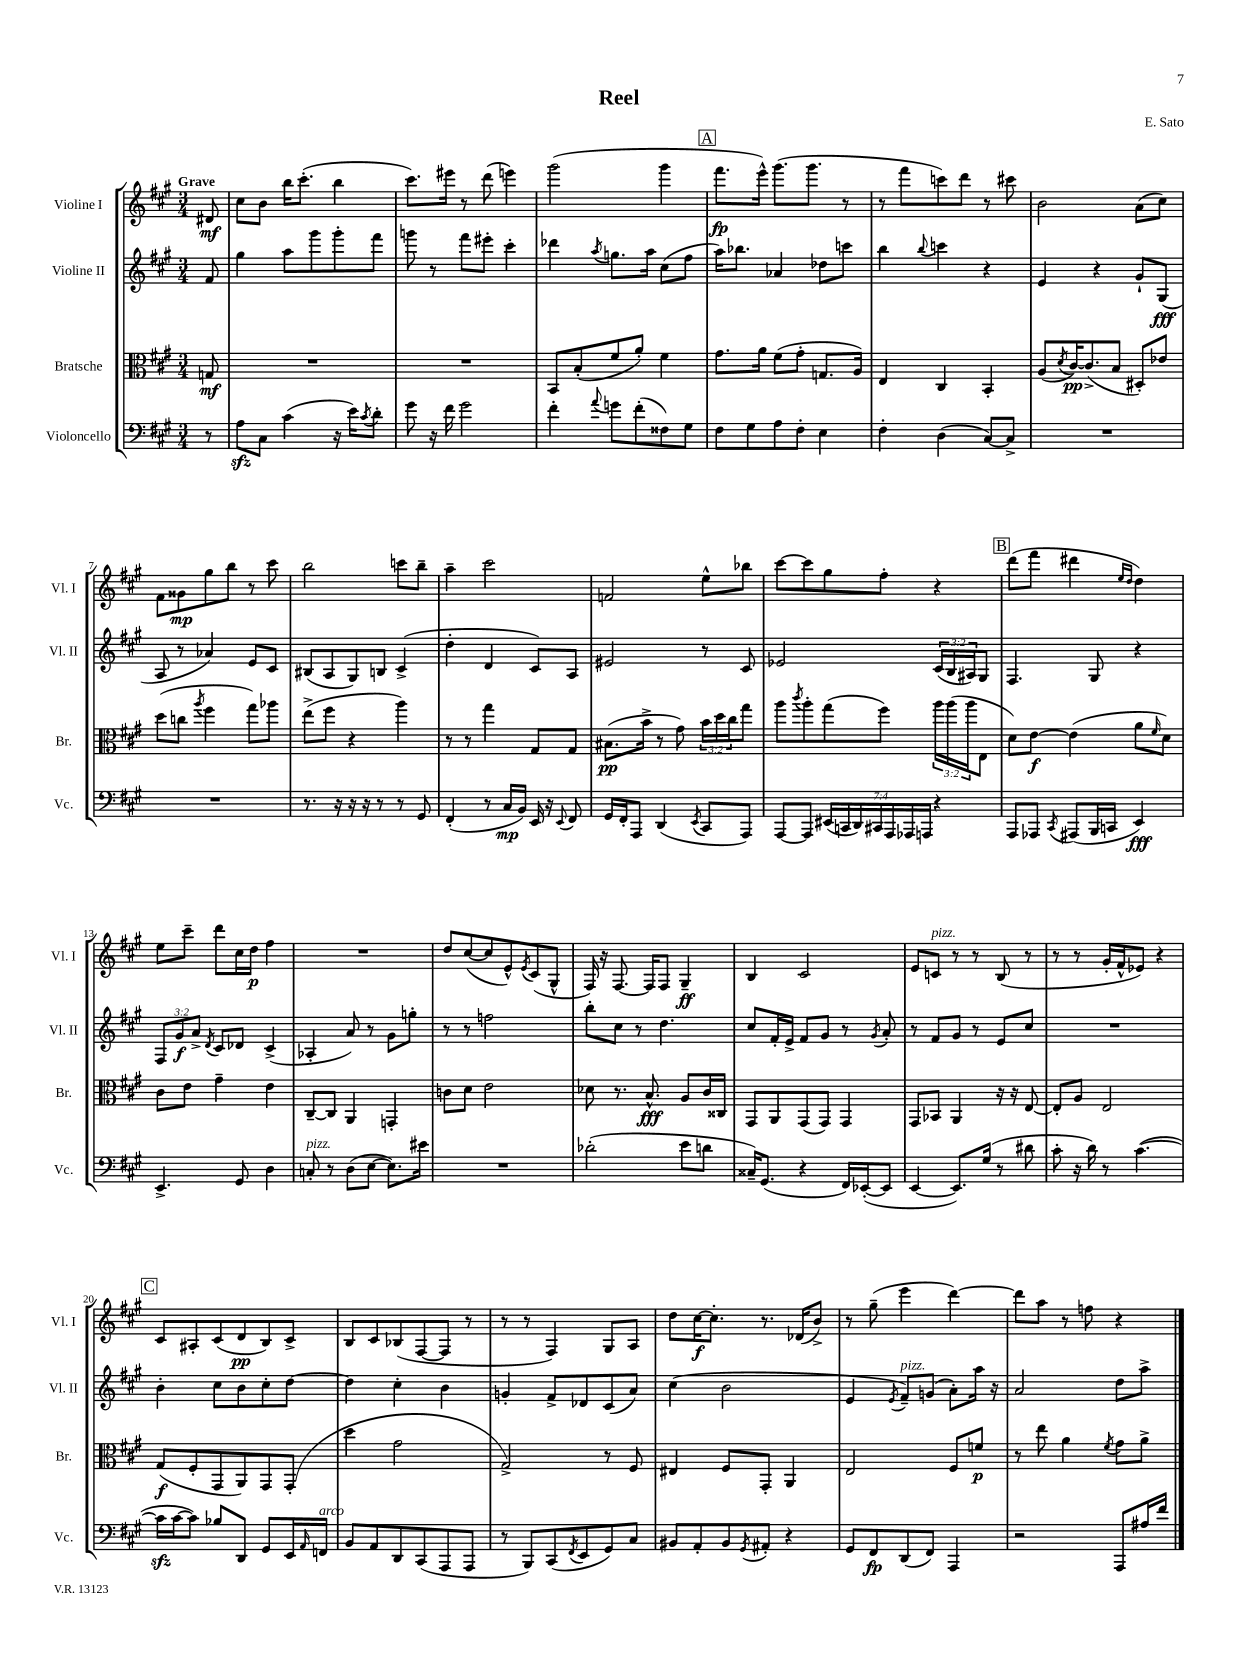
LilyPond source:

\header { title = "Reel" composer = "E. Sato" }
<<
\new StaffGroup <<
\new Staff = "s0" \with { instrumentName = "Violine I" shortInstrumentName = "Vl. I" } {
    \clef treble \key a \major \numericTimeSignature \time 3/4 \partial 8 \tempo "Grave"
    dis'8\mf |
    cis''8 b'8 b''16 cis'''8.-.( b''4 |
    cis'''8.) eis'''16 r8 d'''8( e'''4) |
    gis'''2( gis'''4 |
    \mark \markup { \box "A" } fis'''8.\fp e'''16-^) gis'''8.( gis'''8. r8 |
    r8 fis'''8 c'''8) d'''8 r8 cis'''8 |
    b'2 a'8( cis''8) |
    fis'8 gisis'8\mp gis''8 b''8 r8 cis'''8 |
    b''2 c'''8 b''8-- |
    a''4-- cis'''2 |
    f'2 e''8-^ bes''8 |
    cis'''8~ cis'''8 gis''8 fis''8-. r4 |
    \mark \markup { \box "B" } d'''8( fis'''8 dis'''4 \grace { e''16 d''16 } d''4) |
    e''8 cis'''8-- d'''8 cis''16 d''16\p fis''4 |
    R2. |
    d''8 cis''8~( cis''8 e'8-^) \acciaccatura { e'8 } cis'8( gis8-^ |
    fis16) r16 fis8.~ fis16 fis8 gis4--\ff |
    b4 cis'2 |
    e'8 c'8^\markup { \italic "pizz." } r8 r8 b8( r8 |
    r8 r8 gis'16-. fis'16-^ ees'8) r4 |
    \mark \markup { \box "C" } cis'8 ais8-. cis'8( d'8\pp b8) cis'8-> |
    b8 cis'8 bes8( fis8~ fis8 r8 |
    r8 r8 fis4) gis8 a8 |
    d''8 cis''16~\f cis''8.-. r8. des'16( b'8->) |
    r8 gis''8--( e'''4 d'''4~) |
    d'''8 a''8 r8 f''8 r4 \bar "|." |
}
\new Staff = "s1" \with { instrumentName = "Violine II" shortInstrumentName = "Vl. II" } {
    \clef treble \key a \major \numericTimeSignature \time 3/4 \override Staff.TupletNumber.text = #tuplet-number::calc-fraction-text \partial 8
    fis'8 |
    gis''4 a''8 gis'''8 gis'''8-. fis'''8 |
    g'''8 r8 fis'''8 eis'''8-. cis'''4-. |
    des'''4 \acciaccatura { a''8 } g''8. a''16 cis''8( fis''8 |
    \mark \markup { \box "A" } a''16) bes''8. aes'4 des''8 c'''8 |
    b''4 \appoggiatura { b''8 } c'''4 r4 |
    e'4 r4 gis'8-! gis8\fff( |
    a8 r8 aes'4) e'8 cis'8 |
    bis8( a8 gis8) b8 cis'4->( |
    d''4-. d'4 cis'8) a8 |
    eis'2 r8 cis'8 |
    ees'2 \tuplet 3/2 { cis'16( b16 ais16) } gis8 |
    \mark \markup { \box "B" } fis4. gis8 r4 |
    \tuplet 3/2 { fis8 gis'8\f a'8-> } \acciaccatura { d'8 } cis'8 des'8 cis'4->( |
    aes4-. a'8) r8 gis'8 g''8-. |
    r8 r8 f''2 |
    b''8-. cis''8 r8 d''4. |
    cis''8 fis'16-. e'16-> fis'8 gis'8 r8 \acciaccatura { gis'8 } a'8-. |
    r8 fis'8 gis'8 r8 e'8 cis''8 |
    R2. |
    \mark \markup { \box "C" } b'4-. cis''8 b'8 cis''8-. d''8~ |
    d''4 cis''4-. b'4 |
    g'4-. fis'8-> des'8 cis'8( a'8) |
    cis''4( b'2 |
    e'4 \acciaccatura { e'8 } fis'8--^\markup { \italic "pizz." }) g'8( a'8-.) a''16 r16 |
    a'2 d''8 a''8-> \bar "|." |
}
\new Staff = "s2" \with { instrumentName = "Bratsche" shortInstrumentName = "Br." } {
    \clef alto \key a \major \numericTimeSignature \time 3/4 \override Staff.TupletNumber.text = #tuplet-number::calc-fraction-text \partial 8
    g8\mf |
    R2. |
    R2. |
    b,8 b8-.( fis'8 a'8-.) fis'4 |
    \mark \markup { \box "A" } gis'8. a'16 fis'8( gis'8-. g8. a16) |
    e4 cis4 b,4-. |
    a8( \acciaccatura { d'8 } cis'16~\pp) cis'8.->( b8 dis8-.) ees'8 |
    d''8( c''8 \acciaccatura { a''8 } fis''4 gis''8) aes''8 |
    e''8->( fis''8 r4 a''4) |
    r8 r8 gis''4 gis8 gis8 |
    bis8.\pp( b'16-> r8 gis'8) \tuplet 3/2 { b'16 d''16 cis''16 } gis''8 |
    a''8 \acciaccatura { cis'''8 } a''8-. gis''8( fis''8) \tuplet 3/2 { a''16 a''16( a''16 } e8 |
    \mark \markup { \box "B" } d'8) e'8~\f e'4( a'8 \grace { fis'16 } d'8) |
    cis'8 e'8 gis'4-- e'4 |
    cis8~-- cis8 a,4 g,4-. |
    c'8 d'8 e'2 |
    des'8 r8. b8.-^\fff a8 cis'16 cisis16 |
    gis,8 a,8 gis,8( gis,8) gis,4 |
    gis,8 bes,8 a,4 r16 r16 e8~ |
    e8-. a8 e2 |
    \mark \markup { \box "C" } gis8\f( fis8-. gis,8 a,8) gis,8 gis,8-.( |
    d''4 gis'2 |
    gis2->) r8 fis8 |
    eis4 fis8 gis,8-. a,4 |
    e2 fis8 f'8\p |
    r8 e''8 a'4 \acciaccatura { fis'8 } gis'8 a'8-> \bar "|." |
}
\new Staff = "s3" \with { instrumentName = "Violoncello" shortInstrumentName = "Vc." } {
    \clef bass \key a \major \numericTimeSignature \time 3/4 \override Staff.TupletNumber.text = #tuplet-number::calc-fraction-text \partial 8
    r8 |
    a8\sfz cis8 cis'4( r16 e'16) \acciaccatura { cis'8 } d'8-. |
    gis'8 r16 fis'16 gis'2 |
    fis'4-. \appoggiatura { a'8 } g'8 fis'8-.( fisis8) gis8 |
    \mark \markup { \box "A" } fis8 gis8 a8 fis8-. e4 |
    fis4-. d4( cis8~) cis8-> |
    R2. |
    R2. |
    r8. r16 r16 r16 r8 r8 gis,8 |
    fis,4-.( r8 cis16\mp b,16) e,16 r16 \appoggiatura { e,8 } fis,8 |
    gis,16 fis,16-. a,,8 d,4( \acciaccatura { e,8 } cis,8 a,,8) |
    a,,8~ a,,8 \tuplet 7/4 { eis,16( c,16 d,16) cis,16 a,,16 aes,,16 a,,16 } r4 |
    \mark \markup { \box "B" } a,,8 aes,,8 \acciaccatura { cis,8 } ais,,8( b,,16 c,16 e,4\fff) |
    e,4.-> gis,8 d4 |
    c8-.^\markup { \italic "pizz." } r8 d8( e8~ e8.) eis'16 |
    R2. |
    des'2-.( e'8 d'8 |
    cisis16--) gis,8.( r4 fis,16) ees,16~-.( ees,8 |
    e,4~ e,8.) gis16( r8 dis'8 |
    cis'8-. r16 d'16) r8 cis'4.~( |
    \mark \markup { \box "C" } cis'16\sfz cis'16~ cis'8) bes8 d,8 gis,8 e,16 \grace { a,16 } f,16^\markup { \italic "arco" } |
    b,8 a,8 d,8 cis,8( a,,8 a,,8 |
    r8 b,,8) cis,8( \acciaccatura { fis,8 } e,8 gis,8) cis8 |
    bis,8 a,8-. bis,8 \acciaccatura { gis,8 } ais,8-. r4 |
    gis,8 fis,8\fp d,8( fis,8) a,,4 |
    r2 a,,8 ais16 fis'16 \bar "|." |
}
>>
>>
